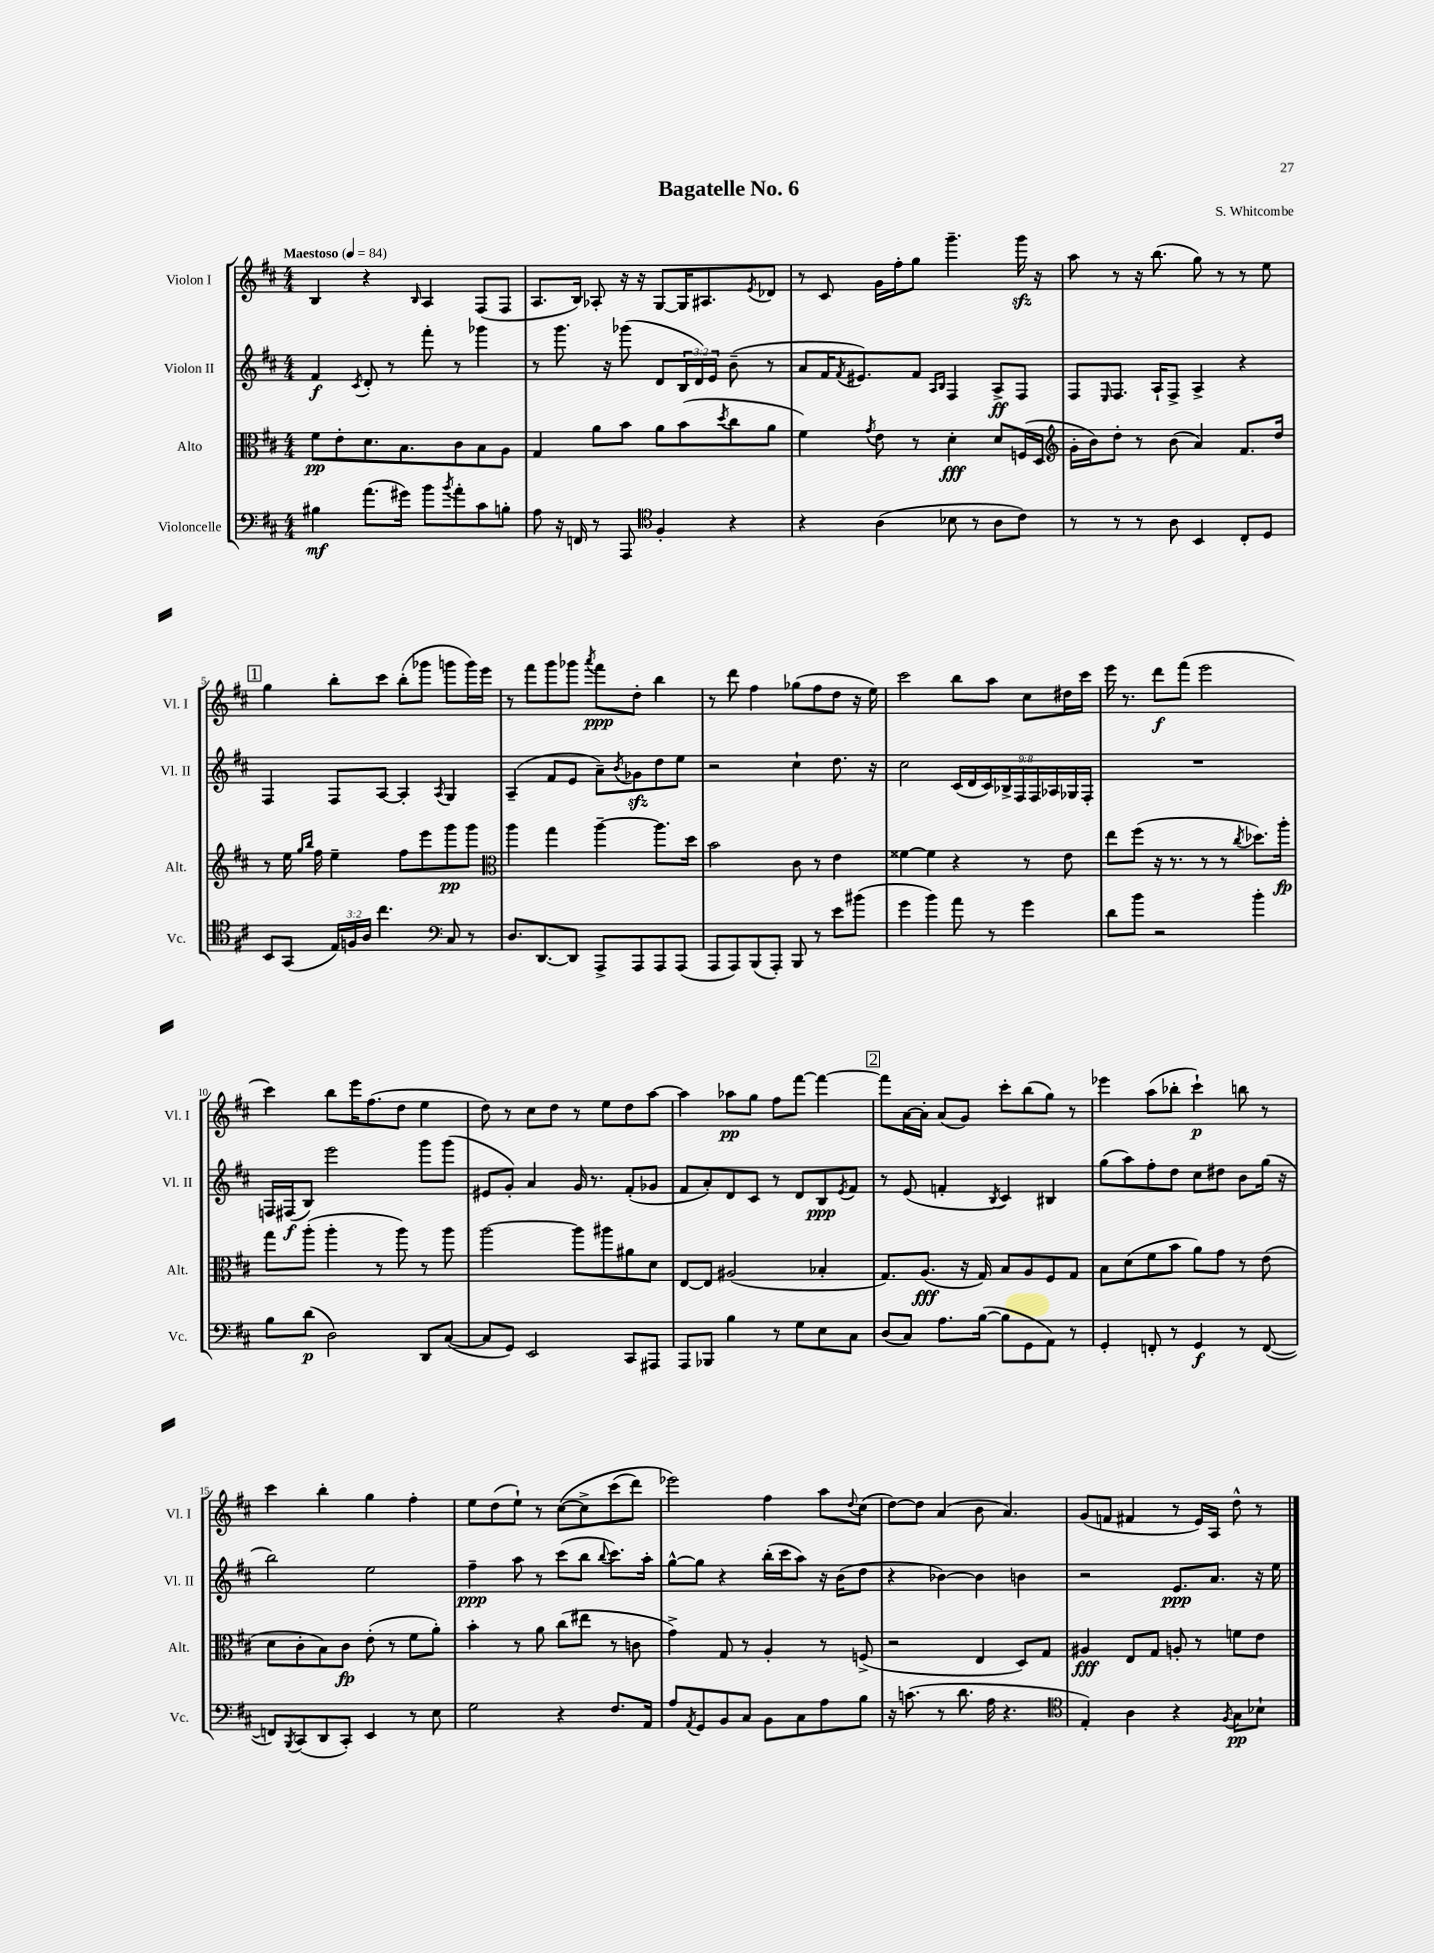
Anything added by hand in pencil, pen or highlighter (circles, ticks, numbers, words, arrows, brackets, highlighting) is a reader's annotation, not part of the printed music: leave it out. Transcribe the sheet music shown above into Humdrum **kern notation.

**kern	**kern	**kern	**kern
*staff4	*staff3	*staff2	*staff1
*clefF4	*clefC3	*clefG2	*clefG2
*k[f#c#]	*k[f#c#]	*k[f#c#]	*k[f#c#]
*M4/4	*M4/4	*M4/4	*M4/4
*MM84	*MM84	*MM84	*MM84
4B#\	8f#\L	4f#/	4B/
.	8e'\	.	.
.	.	8qc#/	.
(8.a\L	8.d\	8d'/	4r
.	.	8r	.
16g#\Jk)	8.B\	.	.
.	.	.	16qqB/
8b\L	.	8fff#'\	4A/
8qb/	.	.	.
8a'\	8c#\	8r	.
8c#\	8B\	4ggg-\	(8F#/L
8B'\J	8A\J	.	8F#/J
=	=	=	=
8A\	4G/	8r	8.A/L
16r	.	8.ggg\	.
16FF/	.	.	16B/Jk)
8r	8a\L	.	8A-'/
.	.	16r	.
8AAA/	8b\J	(8ggg-\	16r
.	.	.	16r
*clefC4	*	*	*
4F#'/	8a\L	8d/L	[8G/L
.	(8b\	24B/L	16G/]K
.	.	24d/)	.
.	.	.	8.A#/
.	.	24e/JJ	.
.	8qdd/	.	.
4r	8cc#\	(8b~\	.
.	.	.	8qe/
.	8a\J	8r	8d-/J
=	=	=	=
4r	4f#\)	8a/L	8r
.	.	16f#/K	8c#/
.	.	8qf#/	.
.	.	8.e#/)	.
.	8qg/	.	.
(4A\	8e\	.	16g\LL
.	.	.	16ff#'\J
.	8r	8f#/J	8gg\J
.	.	16qqA/LL	.
.	.	16qqB/JJ	.
8B-\	4d'\	4F#/	4.ggg~\
8r	.	.	.
8A\L	8d/L	8A^/L	.
8c#\J)	(16F/L	8F#/J	16ggg\
.	16D/JJ	.	16r
=	=	=	=
*	*clefG2	*	*
8r	16g'\LL	8F#/L	8aa\
.	16b\J)	.	.
.	.	16qqE/	.
8r	8dd'\J	8.F#/J	8r
8r	8r	.	16r
.	.	16A`/LK	(8.bb\
8A\	(8b\	8F#^/J	.
4BB/	4a/)	4A^/	8gg\)
.	.	.	8r
8C#'/L	8.f#/L	4r	8r
8D/J	.	.	8ee\
.	16dd/Jk	.	.
=	=	=	=
8BB/L	8r	4F#/	4gg\
(8GG/J	16ee\	.	.
.	16qqgg/LL	.	.
.	16qqbb/JJ	.	.
.	16ff#\	.	.
24E/LL)	4ee~\	8F#/L	8bb'\L
24F/	.	.	.
24A/JJ	.	.	.
4.cc#\	.	[8A/J	8ccc#\J
.	8ff#\L	4A'/]	(8bb'\L
.	8eee\	.	8ggg-\J
*clefF4	*	*	*
.	.	8qA/	.
8C#/	8ggg\	4G/	8ggg\L
8r	8ggg\J	.	16ggg\L)
.	.	.	16eee\JJ
=	=	=	=
*	*clefC3	*	*
8.D/L	4aa\	(4A~/	8r
.	.	.	8fff#\L
[8.DD/	.	.	.
.	4gg\	8f#/L	8ggg\
8DD/]J	.	8e/J	8ggg-\J
.	.	.	8qaaa/
8AAA^/L	[4aa~\	8a~\L)	8fff#\L
.	.	8qb/	.
8AAA/	.	8g-\	8dd'\J
8AAA/	8.aa\]L	8dd\	4bb\
(8AAA/J	.	8ee\J	.
.	16dd\Jk	.	.
=	=	=	=
8AAA/L	2b\	2r	8r
8AAA/)	.	.	8ddd\
(8BBB/	.	.	4ff#\
8AAA'/J)	.	.	.
8BBB/	8c#\	4cc#`\	(8gg-\L
8r	8r	.	8ff#\
8e\L	4e\	8.dd\	8dd\J
(8b#\J	.	.	16r
.	.	16r	16ee\)
=	=	=	=
4g\	[4f##\	2cc#\	2ccc#\
4b\)	4f##\]	.	.
8a\	4r	(18c#/LL	8bb\L
.	.	18d/	.
.	.	18c#/)	.
8r	.	.	8aa\J
.	.	18B-^/	.
.	.	18F#/	.
4g\	8r	.	8cc#\L
.	.	18F#/	.
.	.	18A-/	.
.	8e\	.	16dd#\L
.	.	18G-/	.
.	.	.	16ccc#\JJ
.	.	18F#'/JJ	.
=	=	=	=
8d\L	8ee\L	1r	16eee\
.	.	.	8.r
8b\J	(8ff#\J	.	.
2r	16r	.	8ddd\L
.	8.r	.	.
.	.	.	(8fff#\J
.	8r	.	2eee\
.	8r	.	.
.	8qcc#/	.	.
4b'\	8.dd-\L)	.	.
.	16aa'\Jk	.	.
=	=	=	=
8B\L	8gg\L	16F/LL	4ccc#\)
.	.	(16F#/J	.
(8d\J	(8aa'\J	8B/J)	.
2D\)	4aa'\	2eee\	8bb\L
.	.	.	16eee\K
.	.	.	(8.ff#\
.	8r	.	.
.	8aa\)	.	8dd\J
8DD/L	8r	8ggg\L	4ee\
([8C#/J	8aa\	(8ggg\J	.
=	=	=	=
8C#/]L	[2aa\	8e#/L	8dd\)
8GG/J)	.	8g'/J)	8r
2EE/	.	4a/	8cc#\L
.	.	.	8dd\J
.	8aa\]L	16g/	8r
.	.	8.r	.
.	8aa#\	.	8ee\L
8CC#/L	8a#\	(8f#'/L	8dd\
8AAA#/J	8d\J	8g-/J	[8aa\J
=	=	=	=
8AAA/L	[8E/L	8f#/L	4aa\]
8BBB-/J	8E/]J	8a'/)	.
4B\	(2A#/	8d/	8aa-\L
.	.	8c#/J	8gg\J
8r	.	8r	8ff#\L
8G\L	.	8d/L	[8fff#\J
8E\	4B-'/	8B/	4fff#\_
.	.	8qe/	.
8C#\J	.	8f#/J	.
=	=	=	=
(8D/L	8.G/L)	8r	8fff#\]L
8C#/J)	.	(8e/	[16a\L
.	(8.A/J	.	16a'\]JJ
8.A\L	.	4f'/	(8a/L
.	16r	.	8g/J)
([16B\Jk	16G/)	.	.
.	.	8qB/	.
8B\]L	8B/L	4c#/)	8ccc#'\L
8GG\	8A/	.	(8bb\
8AA\J)	8F#/	4B#/	8gg\J)
8r	8G/J	.	8r
=	=	=	=
4GG'/	8B\L	(8gg\L	4eee-\
.	(8d\	8aa\)	.
8FF'/	8f#\	8ff#'\	(8aa\L
8r	8b\J	8dd\J	8bb-'\J
4GG/	8a\L)	8cc#\L	4ccc#`\)
.	8g\J	8dd#\J	.
8r	8r	8b\L	8bb\
([8FF/	(8e\	(16gg\Jk	8r
.	.	16r	.
=	=	=	=
8FF/]L)	8d\L	2bb\)	4ccc#\
8qBBB/	.	.	.
(8CC#/	8c#'\	.	.
8DD/	8B\)	.	4bb'\
8CC#'/J)	8c#\J	.	.
4EE/	(8e'\	2ee\	4gg\
.	8r	.	.
8r	8f#\L	.	4ff#'\
8E\	8a'\J)	.	.
=	=	=	=
2G\	4b'\	4ff#~\	8ee\L
.	.	.	(8dd\
.	8r	8aa\	8ee`\J)
.	8a\	8r	8r
4r	(8cc#\L	(8ccc#\L	&([8cc#\L
.	8ee#\J	8bb\J	8cc#^\]
.	.	8qqbb/	.
8.F#/L	8r	8.ccc#\L)	(8ccc#\
.	8c\	.	8ddd\J)
16AA/Jk	.	16aa'\Jk	.
=	=	=	=
8A/L	4g^\)	[8gg^^\L	2eee-\&)
8qAA/	.	.	.
8GG/	.	8gg\]J	.
8BB/	8G/	4r	.
8C#/J	8r	.	.
8BB\L	4A'/	(16bb'\LL	4ff#\
.	.	16ccc#\J	.
8C#\	.	8aa\J)	.
8A\	8r	16r	8aa\L
.	.	(16b\LK	.
.	.	.	8qqdd/
8B\J	(8F^/	8dd\J	(8cc#\J
=	=	=	=
16r	2r	4r	[8dd\L)
(8.c\	.	.	.
.	.	.	8dd\]J
8r	.	[4b-\)	(4a/
8.d\	.	.	.
.	4E/	4b-\]	8b\
16A\	.	.	.
4.r	.	.	4.a/)
.	8D/L)	4b\	.
.	8G/J	.	.
=	=	=	=
*clefC4	*	*	*
4E'/)	4A#/	2r	(8g/L
.	.	.	8f/J
4A\	8E/L	.	4f#/
.	8G/J	.	.
4r	8A'/	8.e/L	8r
.	8r	.	16e/LL)
.	.	8.a/J	16A/JJ
8qF#/	.	.	.
8G\L	8f\L	.	8dd^^\
8B-`\J	8e\J	16r	8r
.	.	16ee\	.
==	==	==	==
*-	*-	*-	*-
